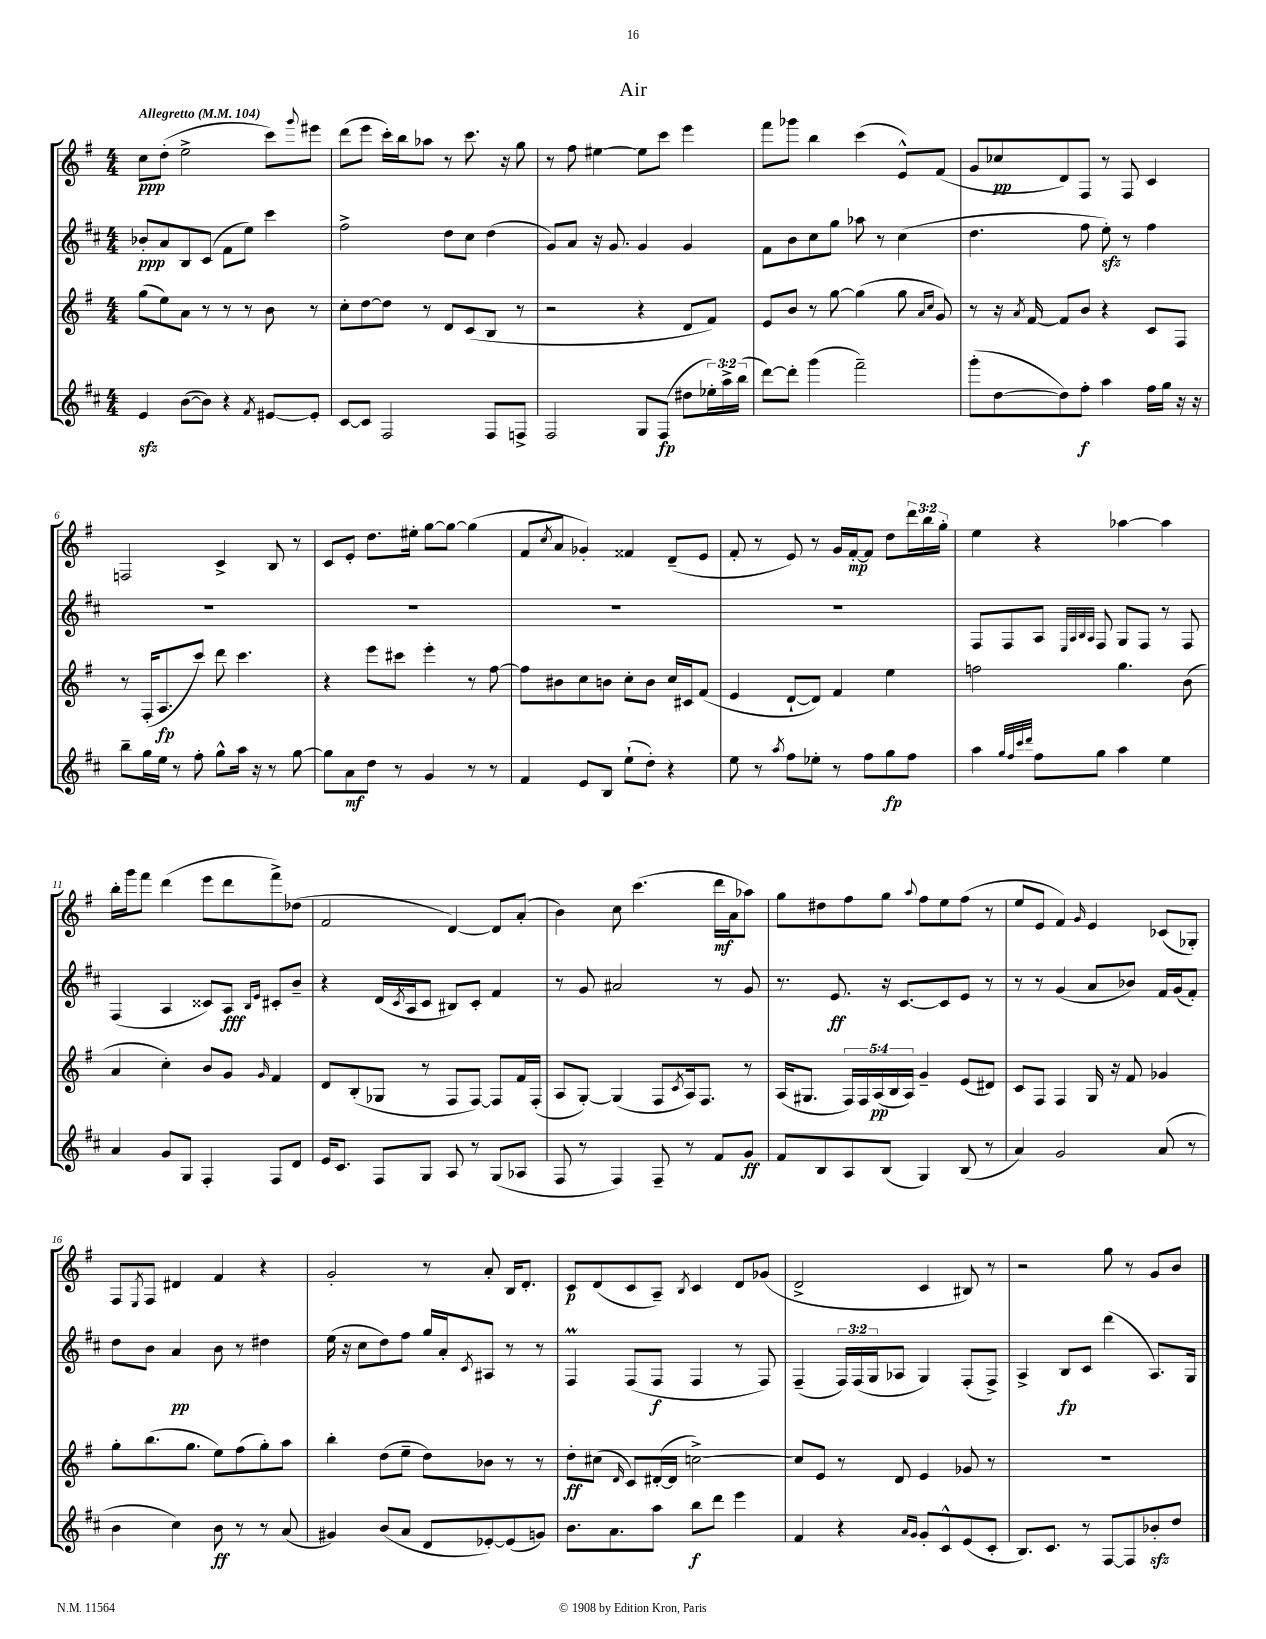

**kern	**dynam	**kern	**dynam	**kern	**dynam	**kern	**dynam
*part4	*part4	*part3	*part3	*part2	*part2	*part1	*part1
*staff4	*staff4	*staff3	*staff3	*staff2	*staff2	*staff1	*staff1
*clefG2	*	*clefG2	*	*clefG2	*	*clefG2	*
*k[f#c#]	*	*k[f#]	*	*k[f#c#]	*	*k[f#]	*
*M4/4	*	*M4/4	*	*M4/4	*	*M4/4	*
*MM104	*	*MM104	*	*MM104	*	*MM104	*
=1	=1	=1	=1	=1	=1	=1	=1
!	!	!	!	!	!	!LO:TX:a:B:t=Allegretto	!
4ezz/	.	(8gg\L	.	8b-X'/L	ppp	8cc\L	ppp
.	.	8ee\)	.	8a/	.	(8dd'\J	.
([8b\L	.	8a\J	.	8B/	.	2ee^\	.
8b\J])	.	8r	.	(8c#/J	.	.	.
4r	.	8r	.	8f#\L	.	.	.
.	.	8r	.	8ee\J)	.	.	.
8qf#/	.	.	.	.	.	.	.
[8e#X/L	.	8b\	.	4ccc#\	.	8ccc\L)	.
.	.	.	.	.	.	8qqggg/	.
8e#'/J]	.	8r	.	.	.	8eee#X\J	.
=2	=2	=2	=2	=2	=2	=2	=2
[8c#/L	.	8cc'\L	.	2ff#^\	.	(8ddd\L	.
8c#/J]	.	[8dd\	.	.	.	8eee\J	.
2F#/	.	8dd\J]	.	.	.	16ccc'\LL)	.
.	.	.	.	.	.	16bb\J	.
.	.	8r	.	.	.	8aa-X\J	.
.	.	8d/L	.	8dd\L	.	8r	.
.	.	(8c/	.	8cc#\J	.	8.ccc\	.
8F#/L	.	8B/J	.	(4dd\	.	.	.
.	.	.	.	.	.	16r	.
8Fn^/J	.	8r	.	.	.	8gg\	.
=3	=3	=3	=3	=3	=3	=3	=3
2F#/	.	2r	.	8g/L)	.	8r	.
.	.	.	.	8a/J	.	8ff#\	.
.	.	.	.	16r	.	[4ee#X\	.
.	.	.	.	8.g/	.	.	.
8G/L	.	4r	.	4g/	.	8ee#\L]	.
(8F#/J	fp	.	.	.	.	8ccc\J	.
8dd#X\L	.	8d/L	.	4g/	.	4eee\	.
24ee-X'\L)	.	8f#/J)	.	.	.	.	.
24aa^\	.	.	.	.	.	.	.
(24bb\JJ	.	.	.	.	.	.	.
=4	=4	=4	=4	=4	=4	=4	=4
[8ddd\L)	.	8e/L	.	8f#\L	.	8fff#\L	.
8ddd'\J]	.	8b/J	.	8b\	.	8ggg-X\J	.
(4ggg\	.	8r	.	8cc#\	.	4bb\	.
.	.	[8gg\	.	8gg\J	.	.	.
2fff#~\)	.	(4gg\]	.	8aa-X\	.	(4ccc\	.
.	.	.	.	8r	.	.	.
.	.	8gg\	.	(4cc#\	.	8e^^/L)	.
.	.	16qqa/LL	.	.	.	.	.
.	.	16qqcc/JJ	.	.	.	.	.
.	.	8g/)	.	.	.	(8f#/J	.
=5	=5	=5	=5	=5	=5	=5	=5
(8ggg'\L	.	8r	.	4.dd\	.	8g/L	.
[8dd\	.	16r	.	.	.	8cc-X/	pp
.	.	8qa/	.	.	.	.	.
.	.	[16f#/	.	.	.	.	.
8dd\])	.	8f#/L]	.	.	.	8d/)	.
8ff#'\J	f	8b/J	.	8ff#\	.	8F#/J	.
4aa\	.	4r	.	8eezz'\)	.	8r	.
.	.	.	.	8r	.	8F#/	.
16ff#\LL	.	8c/L	.	4ff#\	.	4c/	.
16gg\JJ	.	.	.	.	.	.	.
16r	.	8F#/J	.	.	.	.	.
16r	.	.	.	.	.	.	.
!!LO:LB:g=z
=6	=6	=6	=6	=6	=6	=6	=6
8bb~\L	.	8r	.	1r	.	2Fn/	.
16gg\L	.	(16F#'/KL	.	.	.	.	.
16ee\JJ	.	8.A/	fp	.	.	.	.
8r	.	.	.	.	.	.	.
8ff#'\	.	8ccc/J)	.	.	.	.	.
8gg^^\L	.	8ddd\	.	.	.	4c^/	.
16aa\Jk	.	4.ccc\	.	.	.	.	.
16r	.	.	.	.	.	.	.
8r	.	.	.	.	.	8B/	.
[8gg\	.	.	.	.	.	8r	.
=7	=7	=7	=7	=7	=7	=7	=7
8gg\L]	.	4r	.	1r	.	8c/L	.
8a\	mf	.	.	.	.	8e'/J	.
8dd\J	.	8eee\L	.	.	.	8.dd\L	.
8r	.	8ccc#X\J	.	.	.	.	.
.	.	.	.	.	.	16ee#X'\Jk	.
4g/	.	4eee'\	.	.	.	[8gg\L	.
.	.	.	.	.	.	8gg\J_	.
8r	.	8r	.	.	.	(4gg\]	.
8r	.	[8ff#\	.	.	.	.	.
=8	=8	=8	=8	=8	=8	=8	=8
4f#/	.	8ff#\L]	.	1r	.	8f#/L	.
.	.	.	.	.	.	8qcc/	.
.	.	8b#X\	.	.	.	8a/J	.
8e/L	.	8cc\	.	.	.	4g-X'/)	.
8B/J	.	8bn\J	.	.	.	.	.
(8ee`\L	.	8cc'\L	.	.	.	4f##X/	.
8dd'\J)	.	8b\J	.	.	.	.	.
4r	.	16cc/LL	.	.	.	(8d~/L	.
.	.	16c#X/J	.	.	.	.	.
.	.	(8f#/J	.	.	.	8e/J	.
=9	=9	=9	=9	=9	=9	=9	=9
8ee\	.	4e/	.	1r	.	8f#'/	.
8r	.	.	.	.	.	8r	.
8qaa/	.	.	.	.	.	.	.
8ff#\L	.	[8d`/L	.	.	.	8e/)	.
8ee-X'\J	.	8d/J])	.	.	.	8r	.
8r	.	4f#/	.	.	.	16g/LL	.
.	.	.	.	.	.	[16f#'/J	mp
8ff#\L	.	.	.	.	.	8f#/J]	.
8gg\	fp	4ee\	.	.	.	8dd\L	.
8ff#\J	.	.	.	.	.	24ddd\L	.
.	.	.	.	.	.	24bb\	.
.	.	.	.	.	.	24gg'\JJ	.
=10	=10	=10	=10	=10	=10	=10	=10
4aa\	.	2ffn\	.	8F#/L	.	4ee\	.
.	.	.	.	8F#/	.	.	.
32qqgg/LLL	.	.	.	.	.	.	.
32qqff#/	.	.	.	.	.	.	.
32qqccc#/	.	.	.	.	.	.	.
32qqddd/JJJ	.	.	.	.	.	.	.
8ff#\L	.	.	.	8A/J	.	4r	.
.	.	.	.	32qqE/LLL	.	.	.
.	.	.	.	32qqA/	.	.	.
.	.	.	.	32qqB/	.	.	.
.	.	.	.	32qqA/JJJ	.	.	.
8gg\J	.	.	.	8F#/	.	.	.
4aa\	.	4.gg\	.	8G/L	.	[4aa-X\	.
.	.	.	.	8F#/J	.	.	.
4ee\	.	.	.	8r	.	4aa-\]	.
.	.	(8b\	.	8F#/	.	.	.
!!LO:LB:g=z
=11	=11	=11	=11	=11	=11	=11	=11
4a/	.	4a/	.	(4F#/	.	16bb'\LL	.
.	.	.	.	.	.	16ggg\J	.
.	.	.	.	.	.	8fff#\J	.
8g/L	.	4cc'\)	.	4A/	.	(4ddd\	.
8G/J	.	.	.	.	.	.	.
4F#'/	.	8b/L	.	8c##X/L)	.	8eee\L	.
.	.	8g/J	.	8A/J	fff	8ddd\	.
.	.	.	.	16qqB/LL	.	.	.
.	.	16qqg/	.	16qqe/JJ	.	.	.
8F#/L	.	4f#/	.	8c#X'/L	.	8fff#^\)	.
8d/J	.	.	.	8b~/J	.	(8dd-X\J	.
=12	=12	=12	=12	=12	=12	=12	=12
16e/KL	.	8d/L	.	4r	.	2f#/	.
8.c#/J	.	.	.	.	.	.	.
.	.	(8B'/	.	.	.	.	.
8F#/L	.	8G-X/J	.	(16d/LL	.	.	.
.	.	.	.	8qc#/	.	.	.
.	.	.	.	16A/J	.	.	.
8G/J	.	8r	.	8c#/J	.	.	.
8A/	.	8F#/L	.	8B#X/L)	.	[4d/)	.
8r	.	[8F#/J)	.	8c#'/J	.	.	.
(8G/L	.	8F#/L]	.	4f#/	.	8d/L]	.
8A-X/J	.	16f#/L	.	.	.	(8a'/J	.
.	.	(16F#'/JJ	.	.	.	.	.
=13	=13	=13	=13	=13	=13	=13	=13
8F#/	.	8A/L	.	8r	.	4b\)	.
8r	.	[8G'/J)	.	8g/	.	.	.
4F#/)	.	(4G/]	.	2a#X/	.	8cc\	.
.	.	.	.	.	.	(4.ccc\	.
8F#~/	.	8F#/L	.	.	.	.	.
.	.	8qc/	.	.	.	.	.
8r	.	16A/k)	.	.	.	.	.
.	.	8.F#/J	.	.	.	.	.
8f#/L	.	.	.	8r	.	16ddd\LL	mf
.	.	.	.	.	.	16a\J	.
8g/J	ff	8r	.	8g/	.	8aa-X\J)	.
=14	=14	=14	=14	=14	=14	=14	=14
8f#/L	.	(16A/KL	.	8.r	.	8gg\L	.
.	.	8.G#X/J	.	.	.	.	.
8B/	.	.	.	.	.	8dd#X\	.
.	.	.	.	8.e/	ff	.	.
8A/	.	20F#/LL)	.	.	.	8ff#\	.
.	.	20F#/	.	.	.	.	.
.	.	(20A/	pp	.	.	.	.
(8B/J	.	.	.	16r	.	8gg\J	.
.	.	20B/	.	.	.	.	.
.	.	.	.	[8.c#/L	.	.	.
.	.	20A/JJ)	.	.	.	.	.
.	.	.	.	.	.	8qqaa/	.
4G/)	.	4g~/	.	.	.	8ff#\L	.
.	.	.	.	8c#/]	.	8ee\	.
(8B/	.	(8e/L	.	8e/J	.	(8ff#\J	.
8r	.	8d#X/J)	.	8r	.	8r	.
=15	=15	=15	=15	=15	=15	=15	=15
4a/)	.	8c/L	.	8r	.	8ee/L	.
.	.	8F#/J	.	8r	.	8e/J	.
2g/	.	4F#/	.	(4g/	.	4f#/)	.
.	.	.	.	.	.	16qqg/	.
.	.	16G/	.	8a/L	.	4e/	.
.	.	16r	.	.	.	.	.
.	.	8f#/	.	8b-X/J)	.	.	.
(8a/	.	4g-X/	.	16f#/LL	.	(8c-X/L	.
.	.	.	.	(16g/J	.	.	.
8r	.	.	.	8f#'/J)	.	8G-X'/J)	.
!!LO:LB:g=z
=16	=16	=16	=16	=16	=16	=16	=16
4b\	.	8gg'\L	.	8dd\L	.	8F#/L	.
.	.	.	.	.	.	8qE/	.
.	.	(8.bb\	.	8b\J	.	8F#/J	.
4cc#\)	.	.	.	4a/	pp	4d#X/	.
.	.	8.gg\J	.	.	.	.	.
8b\	ff	8ee\L)	.	8b\	.	4f#/	.
8r	.	(8ff#\	.	8r	.	.	.
8r	.	8gg'\)	.	4dd#X\	.	4r	.
(8a/	.	8aa\J	.	.	.	.	.
=17	=17	=17	=17	=17	=17	=17	=17
4g#X/)	.	4bb'\	.	(16ee\	.	2g'/	.
.	.	.	.	16r	.	.	.
.	.	.	.	8cc#\L	.	.	.
(8b/L	.	(8dd\L	.	8dd\)	.	.	.
8a/J	.	8ee~\J	.	8ff#\J	.	.	.
8d/L	.	8dd\L)	.	16gg/LL	.	8r	.
.	.	.	.	16a'/J	.	.	.
.	.	.	.	8qc#/	.	.	.
[8e-X'/)	.	8b-X\J	.	8A#X/J	.	8a'/	.
(8e-/]	.	8r	.	8r	.	16B/KL	.
.	.	.	.	.	.	8.d'/J	.
8gn/J)	.	8r	.	8r	.	.	.
=18	=18	=18	=18	=18	=18	=18	=18
8.b\L	.	8dd'\L	ff	4F#m/	.	8c/L	p
.	.	(8cc#X\J	.	.	.	(8d/	.
8.a\	.	.	.	.	.	.	.
.	.	16qqd/	.	.	.	.	.
.	.	8c/L)	.	(8F#/L	.	8c/	.
8aa\J	.	([16d#X'/L	.	8F#/J	f	8A~/J)	.
.	.	16d#/JJ]	.	.	.	.	.
.	.	.	.	.	.	8qB/	.
8bb\L	f	[2ccn^\)	.	4F#/	.	4c/	.
8ddd\J	.	.	.	.	.	.	.
4eee\	.	.	.	8r	.	8d/L	.
.	.	.	.	8F#/)	.	(8g-X/J	.
=19	=19	=19	=19	=19	=19	=19	=19
4f#/	.	8cc/L]	.	(4F#~/	.	2d^/	.
.	.	8e/J	.	.	.	.	.
4r	.	8r	.	24F#/LL)	.	.	.
.	.	.	.	(24F#/	.	.	.
.	.	.	.	24G/J	.	.	.
.	.	8d/	.	8A-X/J	.	.	.
16qqa/LL	.	.	.	.	.	.	.
16qqg/JJ	.	.	.	.	.	.	.
8g'/L	.	4e/	.	4G/)	.	4c/	.
8c#^^/	.	.	.	.	.	.	.
(8e/	.	8g-X/	.	(8F#'/L	.	8B#X/)	.
8c#'/J	.	8r	.	8F#^/J)	.	8r	.
=20	=20	=20	=20	=20	=20	=20	=20
8.B/L)	.	1r	.	4A^/	.	2r	.
8.c#/J	.	.	.	.	.	.	.
.	.	.	.	8B/L	fp	.	.
8r	.	.	.	8c#/J	.	.	.
[8F#/L	.	.	.	(4ddd\	.	8gg\	.
8F#/]	.	.	.	.	.	8r	.
8b-Xzz'/	.	.	.	8.A/L)	.	8g/L	.
8dd/J	.	.	.	.	.	8b/J	.
.	.	.	.	16G/Jk	.	.	.
==	==	==	==	==	==	==	==
*-	*-	*-	*-	*-	*-	*-	*-
